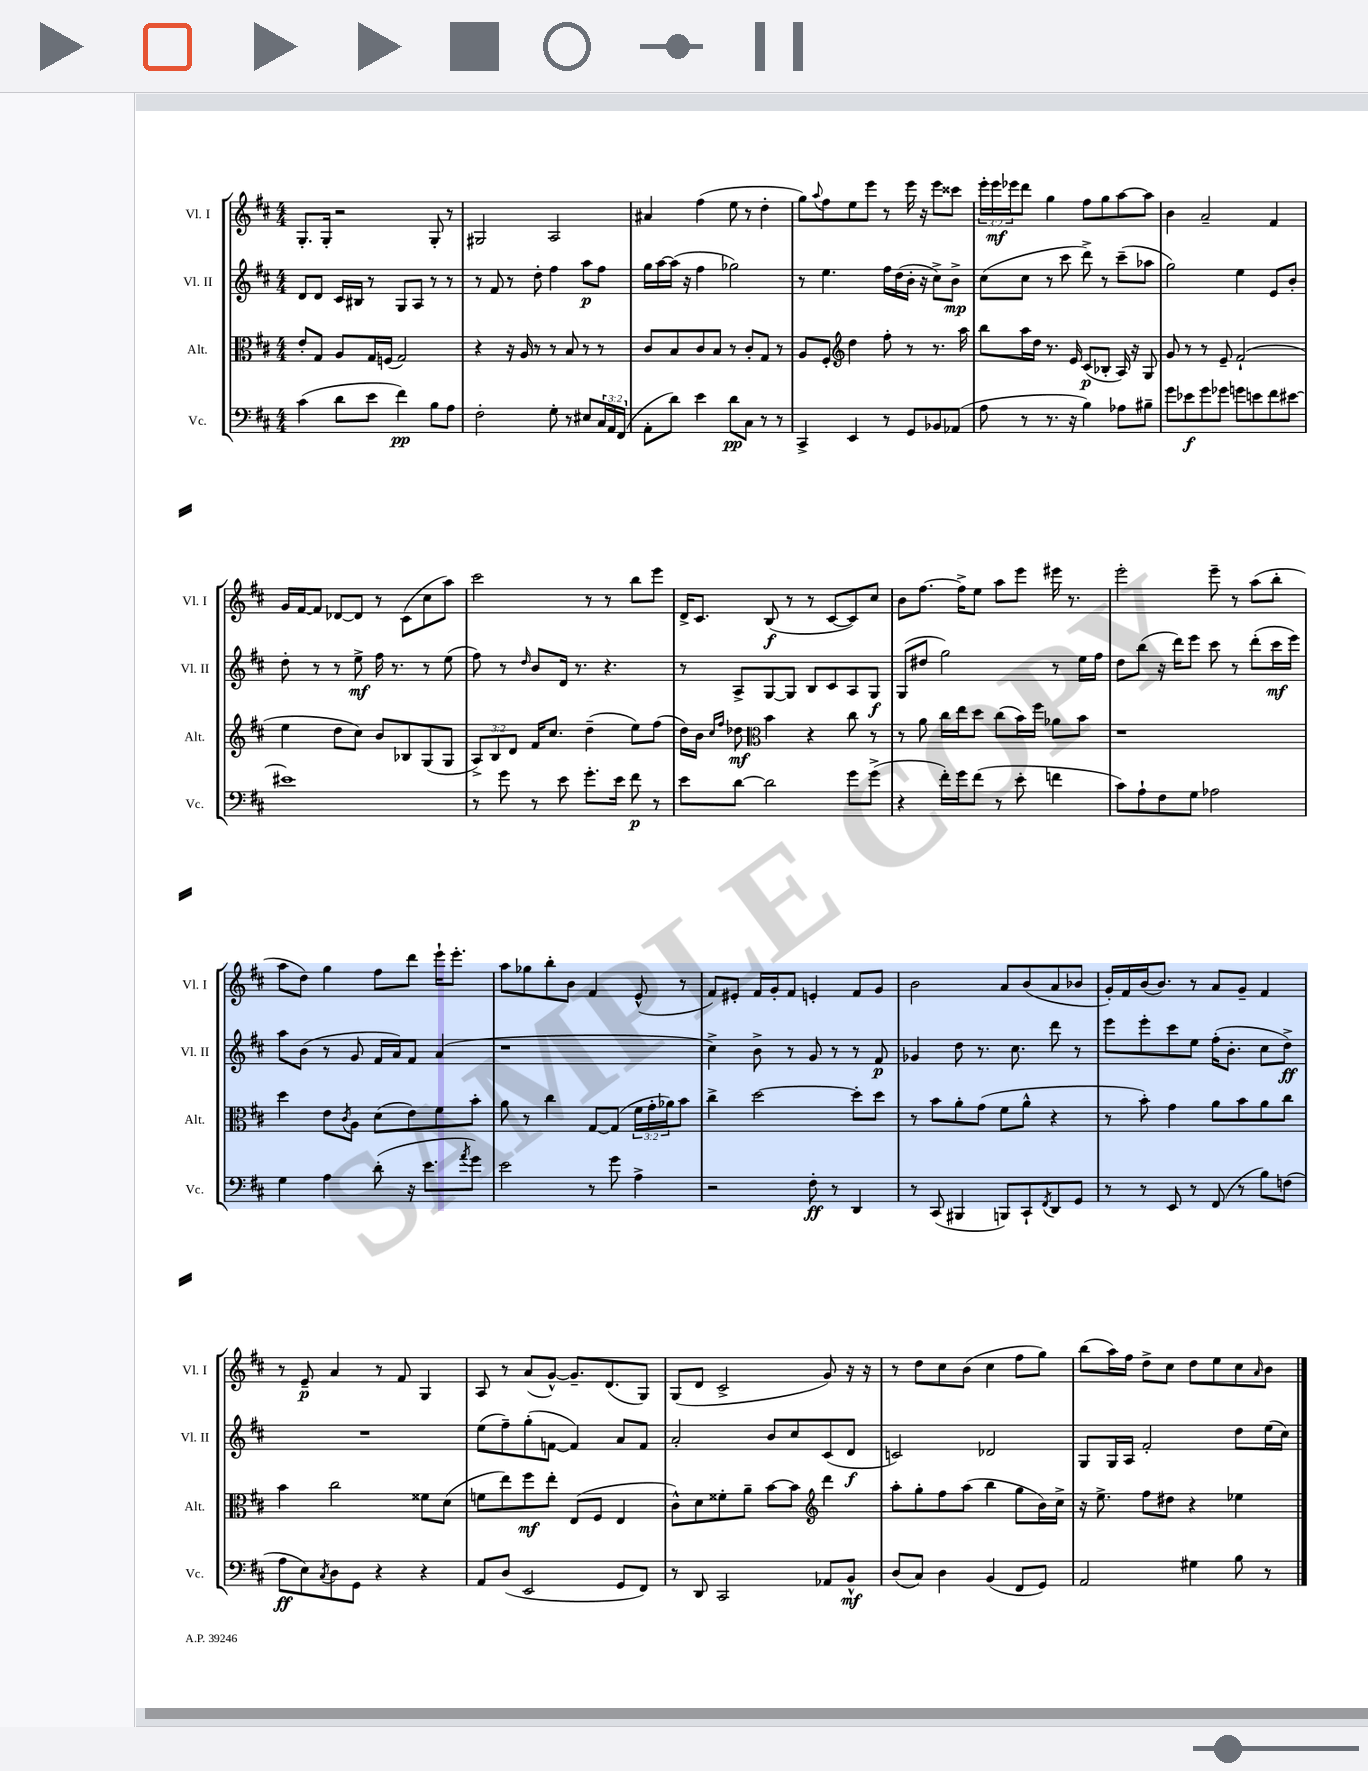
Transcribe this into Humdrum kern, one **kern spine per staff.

**kern	**kern	**kern	**kern
*staff4	*staff3	*staff2	*staff1
*clefF4	*clefC3	*clefG2	*clefG2
*k[f#c#]	*k[f#c#]	*k[f#c#]	*k[f#c#]
*M4/4	*M4/4	*M4/4	*M4/4
(4c#	8e'	8d	8.G'
.	8G	8d	.
.	.	.	16G'
8d	8A	16c#	2r
.	.	16B#	.
8e	16G	8r	.
.	(16F	.	.
4f#)	2G)	8G	.
.	.	8A	.
8B	.	8r	8G'
8A	.	8r	8r
=	=	=	=
2F#'	4r	8r	2G#
.	.	8f#	.
.	16r	8r	.
.	16A	.	.
.	8r	8dd'	.
8G'	8r	4ff#	2A
8r	8B	.	.
8E#	8r	8aa	.
24C#	8r	8ff#	.
24AA	.	.	.
(24FF#	.	.	.
=	=	=	=
8AA'	8c#	16gg	4a#
.	.	[16aa	.
8d)	8B	(16aa]	.
.	.	16r	.
4e	8c#	4ff#	(4ff#
.	8B	.	.
8d	8r	2gg-)	8ee
8C#	8c#'	.	8r
8r	8G	.	4dd'
8r	8r	.	.
=	=	=	=
4CC#^	8A	8r	8gg)
.	.	.	8qqaa
.	8F#'	4.ee	8ff#
*	*clefG2	*	*
4EE	4dd	.	8ee
.	.	.	8eee
8r	8ff#'	16ff#	8r
.	.	(16dd	.
8GG	8r	16b'	16eee
.	.	16r	16r
8BB-	8.r	8cc#^)	8eee
(8AA-	.	8b^	8ccc##
.	16aa	.	.
=	=	=	=
8A	8bb	(8cc#	24eee'
.	.	.	24eee
.	.	.	24eee-
8r	16aa	8cc#	8ddd
.	16dd	.	.
8.r	8.r	8r	4gg
.	.	8ccc#	.
16r	16e	.	.
4B)	(8c#	8ddd^)	8ff#
.	8B-'	8r	8gg
8A-	16A)	(8ccc#~	[8aa
.	16r	.	.
8B#~	8G	8aa-	8aa]
=	=	=	=
8g	8g	2gg)	4b
8e-	8r	.	.
8g	8r	.	2a~
8g-	8e~	.	.
8g	(2f#`	4ee	.
8e	.	.	.
8f#	.	8e	4f#
[8e#	.	8b'	.
=	=	=	=
1e#]	4ee	8dd'	16g
.	.	.	[16f#
.	.	8r	8f#]
.	8dd	8r	[8d-
.	8cc#)	8ee^	8d-]
.	8b	16ff#	8r
.	.	8.r	.
.	8B-	.	(8c#
.	(8G	8r	8cc#
.	8G	(8ee	8aa)
=	=	=	=
8r	12A^)	8ff#)	2ccc#
.	12B	.	.
8g	.	8r	.
.	12d	.	.
.	.	16qqdd	.
8r	16f#	8b	.
.	8.cc#	.	.
8e	.	16d	.
.	.	8.r	.
8.g'	(4dd~	.	8r
.	.	4.r	8r
16e	.	.	.
8f#	8ee)	.	8bb
8r	(8ff#	.	8eee
=	=	=	=
8e	16dd)	8r	16d^
.	16b	.	8.c#
.	16qqcc#	.	.
.	16qqff#	.	.
[8d	8dd-	8A^	.
*	*clefC3	*	*
2d]	4b	[8G	(8B
.	.	8G]	8r
.	4r	8B	8r
.	.	8c#	[8c#
8g	8cc#	8A	8c#])
(8g^	8r	8G	8cc#
=	=	=	=
4r	8r	(8G	8b
.	8a	8dd#	[8.ff#
16f#')	16cc#	2gg)	.
16g	16ee	.	16ff#^]
(8f#	8dd	.	8ee
8r	(8cc#	.	8aa
8e'	16b)	.	8eee
.	16ff#	.	.
4f	8a-	8r	16eee#
.	.	.	8.r
.	8b	16ee	.
.	.	16ff#	.
=	=	=	=
8c#)	1r	8dd	2eee'
8A`	.	(8bb	.
8F#	.	16r	.
.	.	16ddd)	.
8G	.	8eee	.
2A-	.	8ccc#	8eee~
.	.	8r	8r
.	.	(8ddd'	(8aa
.	.	16ccc#	8bb'
.	.	16eee)	.
=	=	=	=
4G	4dd	8aa	8aa
.	.	(8b	8dd)
4A	8e	8r	4gg
.	8qc#	.	.
.	8A	8g	.
(8d'	(8d	16f#	8ff#
.	.	16a)	.
16r	8e)	8f#	8ddd
8.e	.	.	.
.	8f#	(4a	16eee`
.	.	.	8.eee'
8qa	.	.	.
8g)	8b'	.	.
=	=	=	=
2e	8a	1r	8aa
.	8r	.	8gg-
.	4cc#	.	8bb'
.	.	.	8b
8r	[8G	.	4f#
8g	(8G]	.	.
4A^	24f#	.	(8e^^
.	24g'	.	.
.	24a-)	.	.
.	8b	.	8r
=	=	=	=
2r	4cc#^	4cc#^)	8f#)
.	.	.	8e#'
.	[2dd	8b^	16f#
.	.	.	16g'
.	.	8r	8f#
8F#'	.	8g	4e'
8r	.	8r	.
4DD	8dd']	8r	8f#
.	8dd	8f#	8g
=	=	=	=
8r	8r	4g-	2b
(8CC#	8b	.	.
4BBB#	8a'	8dd	.
.	(8g	8.r	.
8BBB)	8f#	.	8a
.	.	8.cc#	.
8CC#`	8a^^	.	(8b
8qFF#	.	.	.
8DD	4r	8ddd	8a
8GG	.	8r	8b-
=	=	=	=
8r	8r	8eee	16g')
.	.	.	16f#
8r	8b')	8eee'	(16b
.	.	.	8.b)
8EE	4g	8ccc#	.
8r	.	8ee	8r
(8FF#	8a	(16ff#'	8a
.	.	8.b'	.
8r	8b	.	8g~
8B)	8a	8cc#	4f#
(8F	8cc#	8dd^)	.
=	=	=	=
8A	4b	1r	8r
8E)	.	.	8e~
8qC#	.	.	.
8D	2cc#	.	4a
8GG	.	.	.
4r	.	.	8r
.	.	.	8f#
4r	8f##	.	4G
.	(8d	.	.
=	=	=	=
8AA	8f	(8ee	8A
(8D	8ee)	8ff#~)	8r
2EE	8ff#	(8gg'	(8a
.	8ee'	[8f	[8g^^)
.	(8E	4f])	8.g~]
.	8F#	.	.
.	.	.	(8.d
8GG	4E	8a	.
8FF#)	.	8f	8G)
=	=	=	=
8r	8c#^^)	2a'	(8G
8DD	8d	.	8d
2CC#	8f##'	.	2c#^
.	8a~	.	.
.	[8b	8b	.
.	8b]	8cc#	.
*	*clefG2	*	*
8AA-	4ddd	(8c#	8g)
8BB^^	.	8d	16r
.	.	.	16r
=	=	=	=
(8D	8aa'	2c)	8r
8C#)	8gg'	.	8dd
4D	8ff#	.	8cc#
.	(8aa	.	(8b
(4BB	4bb	2d-	4cc#
8FF#	8gg	.	8ff#
8GG)	16b)	.	8gg)
.	16cc#^	.	.
=	=	=	=
2AA	16r	8G	(8bb
.	8.ee^	.	.
.	.	16G	16aa)
.	.	16A	16ff#
.	8ff#	2f#'	8dd^
.	8dd#	.	8cc#
4G#	4r	.	8dd
.	.	.	8ee
8B	4ee-	8dd	8cc#
.	.	.	16qqa
8r	.	(16ee	8b
.	.	16cc#)	.
==	==	==	==
*-	*-	*-	*-
